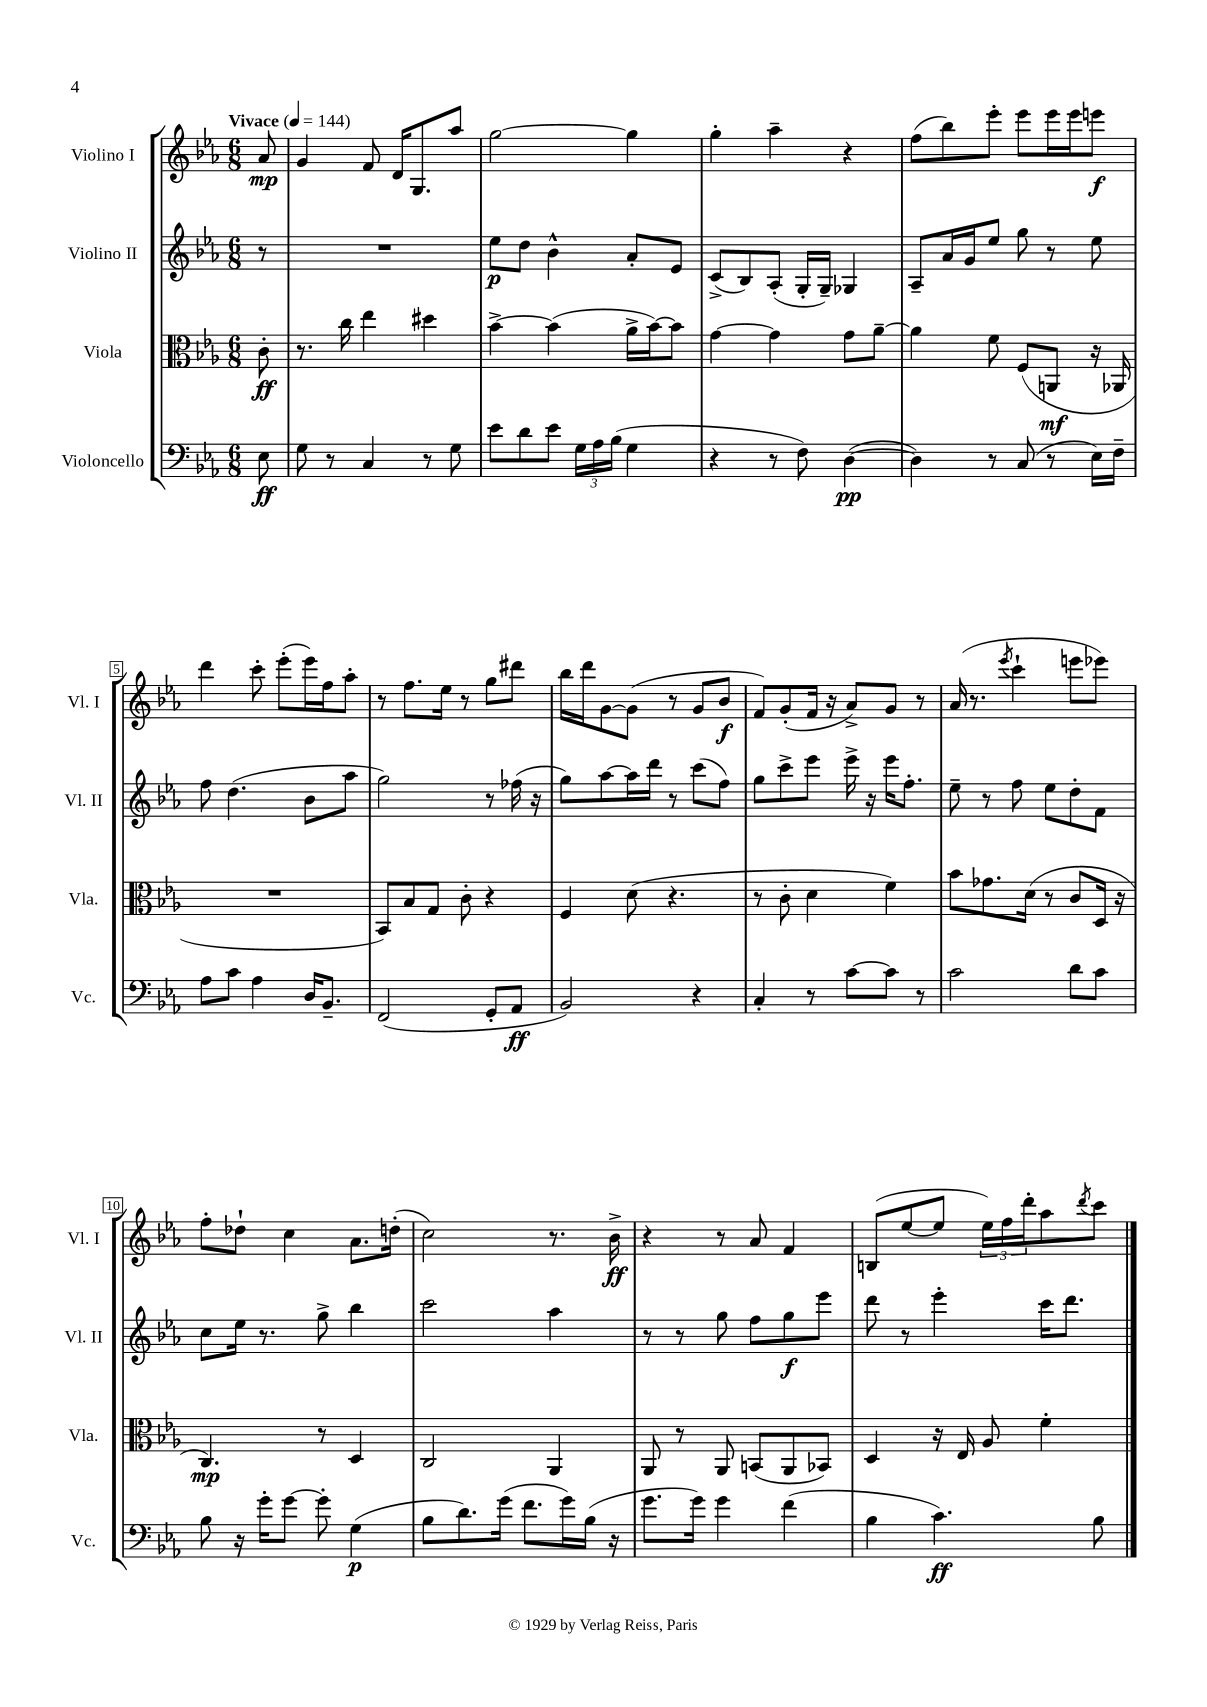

**kern	**kern	**kern	**kern
*staff4	*staff3	*staff2	*staff1
*clefF4	*clefC3	*clefG2	*clefG2
*k[b-e-a-]	*k[b-e-a-]	*k[b-e-a-]	*k[b-e-a-]
*M6/8	*M6/8	*M6/8	*M6/8
*MM144	*MM144	*MM144	*MM144
8E-\	8c'\	8r	8a-/
=	=	=	=
8G\	8.r	2.r	4g/
8r	.	.	.
.	16cc\	.	.
4C/	4ee-\	.	8f/
.	.	.	16d/LK
.	.	.	8.G/
8r	4dd#\	.	.
8G\	.	.	8aa-/J
=	=	=	=
8e-\L	[4b-^\	8ee-\L	[2gg\
8d\	.	8dd\J	.
8e-\J	(4b-\]	4b-^^\	.
24G\LL	.	.	.
24A-\	.	.	.
(24B-\JJ	.	.	.
4G\	16a-^\LL	8a-'/L	4gg\]
.	[16b-\J)	.	.
.	8b-\]J	8e-/J	.
=	=	=	=
4r	[4g\	(8c^/L	4gg'\
.	.	8B-/)	.
8r	4g\]	(8A-'/J	4aa-~\
8F\)	.	16G'/LL	.
.	.	16G~/JJ)	.
([4D\	8g\L	4G-/	4r
.	[8a-~\J	.	.
=	=	=	=
4D\])	4a-\]	8A-~/L	(8ff\L
.	.	16a-/L	8bb-\)
.	.	16g/J	.
8r	8f\	8ee-/J	8eee-'\J
(8C/	(8F/L	8gg\	8eee-\L
8r	8AA/J	8r	16eee-\L
.	.	.	16eee-\J
16E-\LL)	16r	8ee-\	8eee\J
16F~\JJ	16AA-/	.	.
=	=	=	=
8A-\L	2.r	8ff\	4ddd\
8c\J	.	(4.dd\	.
4A-\	.	.	8ccc'\
.	.	.	(8eee-'\L
16D/LK	.	8b-\L	16eee-\L)
8.BB-~/J	.	.	16ff\J
.	.	8aa-\J	8aa-'\J
=	=	=	=
(2FF/	8BB-/L)	2gg\)	8r
.	8B-/	.	8.ff\L
.	8G/J	.	.
.	.	.	16ee-\Jk
.	8c'\	.	8r
8GG'/L	4r	8r	8gg\L
8AA-/J	.	(16ff-\	8ddd#\J
.	.	16r	.
=	=	=	=
2BB-/)	4F/	8gg\L)	16bb-\LL
.	.	.	16ddd\J
.	.	[8aa-\	[8g\
.	(8d\	16aa-\]L	(8g\]J
.	.	16ddd\JJ	.
.	4.r	8r	8r
4r	.	(8ccc\L	8g/L
.	.	8ff\J)	8b-/J
=	=	=	=
4C'/	8r	8gg\L	8f/L)
.	8c'\	8ccc^\	(8g'/
8r	4d\	8eee-\J	16f/Jk
.	.	.	16r
[8c\L	.	16eee-^\	8a-^/L)
.	.	16r	.
8c\]J	4f\)	16eee-\LK	8g/J
.	.	8.ff'\J	.
8r	.	.	8r
=	=	=	=
2c\	8b-\L	8ee-~\	(16a-/
.	.	.	8.r
.	8.g-\	8r	.
.	.	.	8qeee-/
.	.	8ff\	4ccc`\
.	(16d\Jk	.	.
.	8r	8ee-\L	.
8d\L	8c/L	8dd'\	8eee\L
8c\J	16D/Jk	8f\J	8eee-\J)
.	16r	.	.
=	=	=	=
8B-\	4.C/)	8cc\L	8ff'\L
16r	.	16ee-\Jk	8dd-`\J
16g'\LK	.	8.r	.
[8g\J	.	.	4cc\
8g'\]	8r	8gg^\	.
(4G\	4D/	4bb-\	8.a-\L
.	.	.	(16dd'\Jk
=	=	=	=
8B-\L	2C/	2ccc\	2cc\)
8.d\)	.	.	.
(16g\Jk	.	.	.
8.f\L	.	.	.
.	4AA-/	4aa-\	8.r
16g\L)	.	.	.
(16B-\JJ	.	.	.
16r	.	.	16b-^\
=	=	=	=
8.g\L	8AA-/	8r	4r
.	8r	8r	.
16g\Jk)	.	.	.
4g\	8AA-/	8gg\	8r
.	(8BB/L	8ff\L	8a-/
(4f\	8AA-/	8gg\	4f/
.	8BB-/J)	8eee-\J	.
=	=	=	=
4B-\	4D/	8ddd\	(8B/L
.	.	8r	[8ee-/
4.c\)	16r	4eee-'\	8ee-/]J
.	16E-/	.	.
.	8A-/	.	24ee-\LL)
.	.	.	24ff\
.	.	.	24ddd'\J
.	4f'\	16ccc\LK	8aa-\
.	.	8.ddd\J	.
.	.	.	8qddd/
8B-\	.	.	8ccc\J
==	==	==	==
*-	*-	*-	*-
